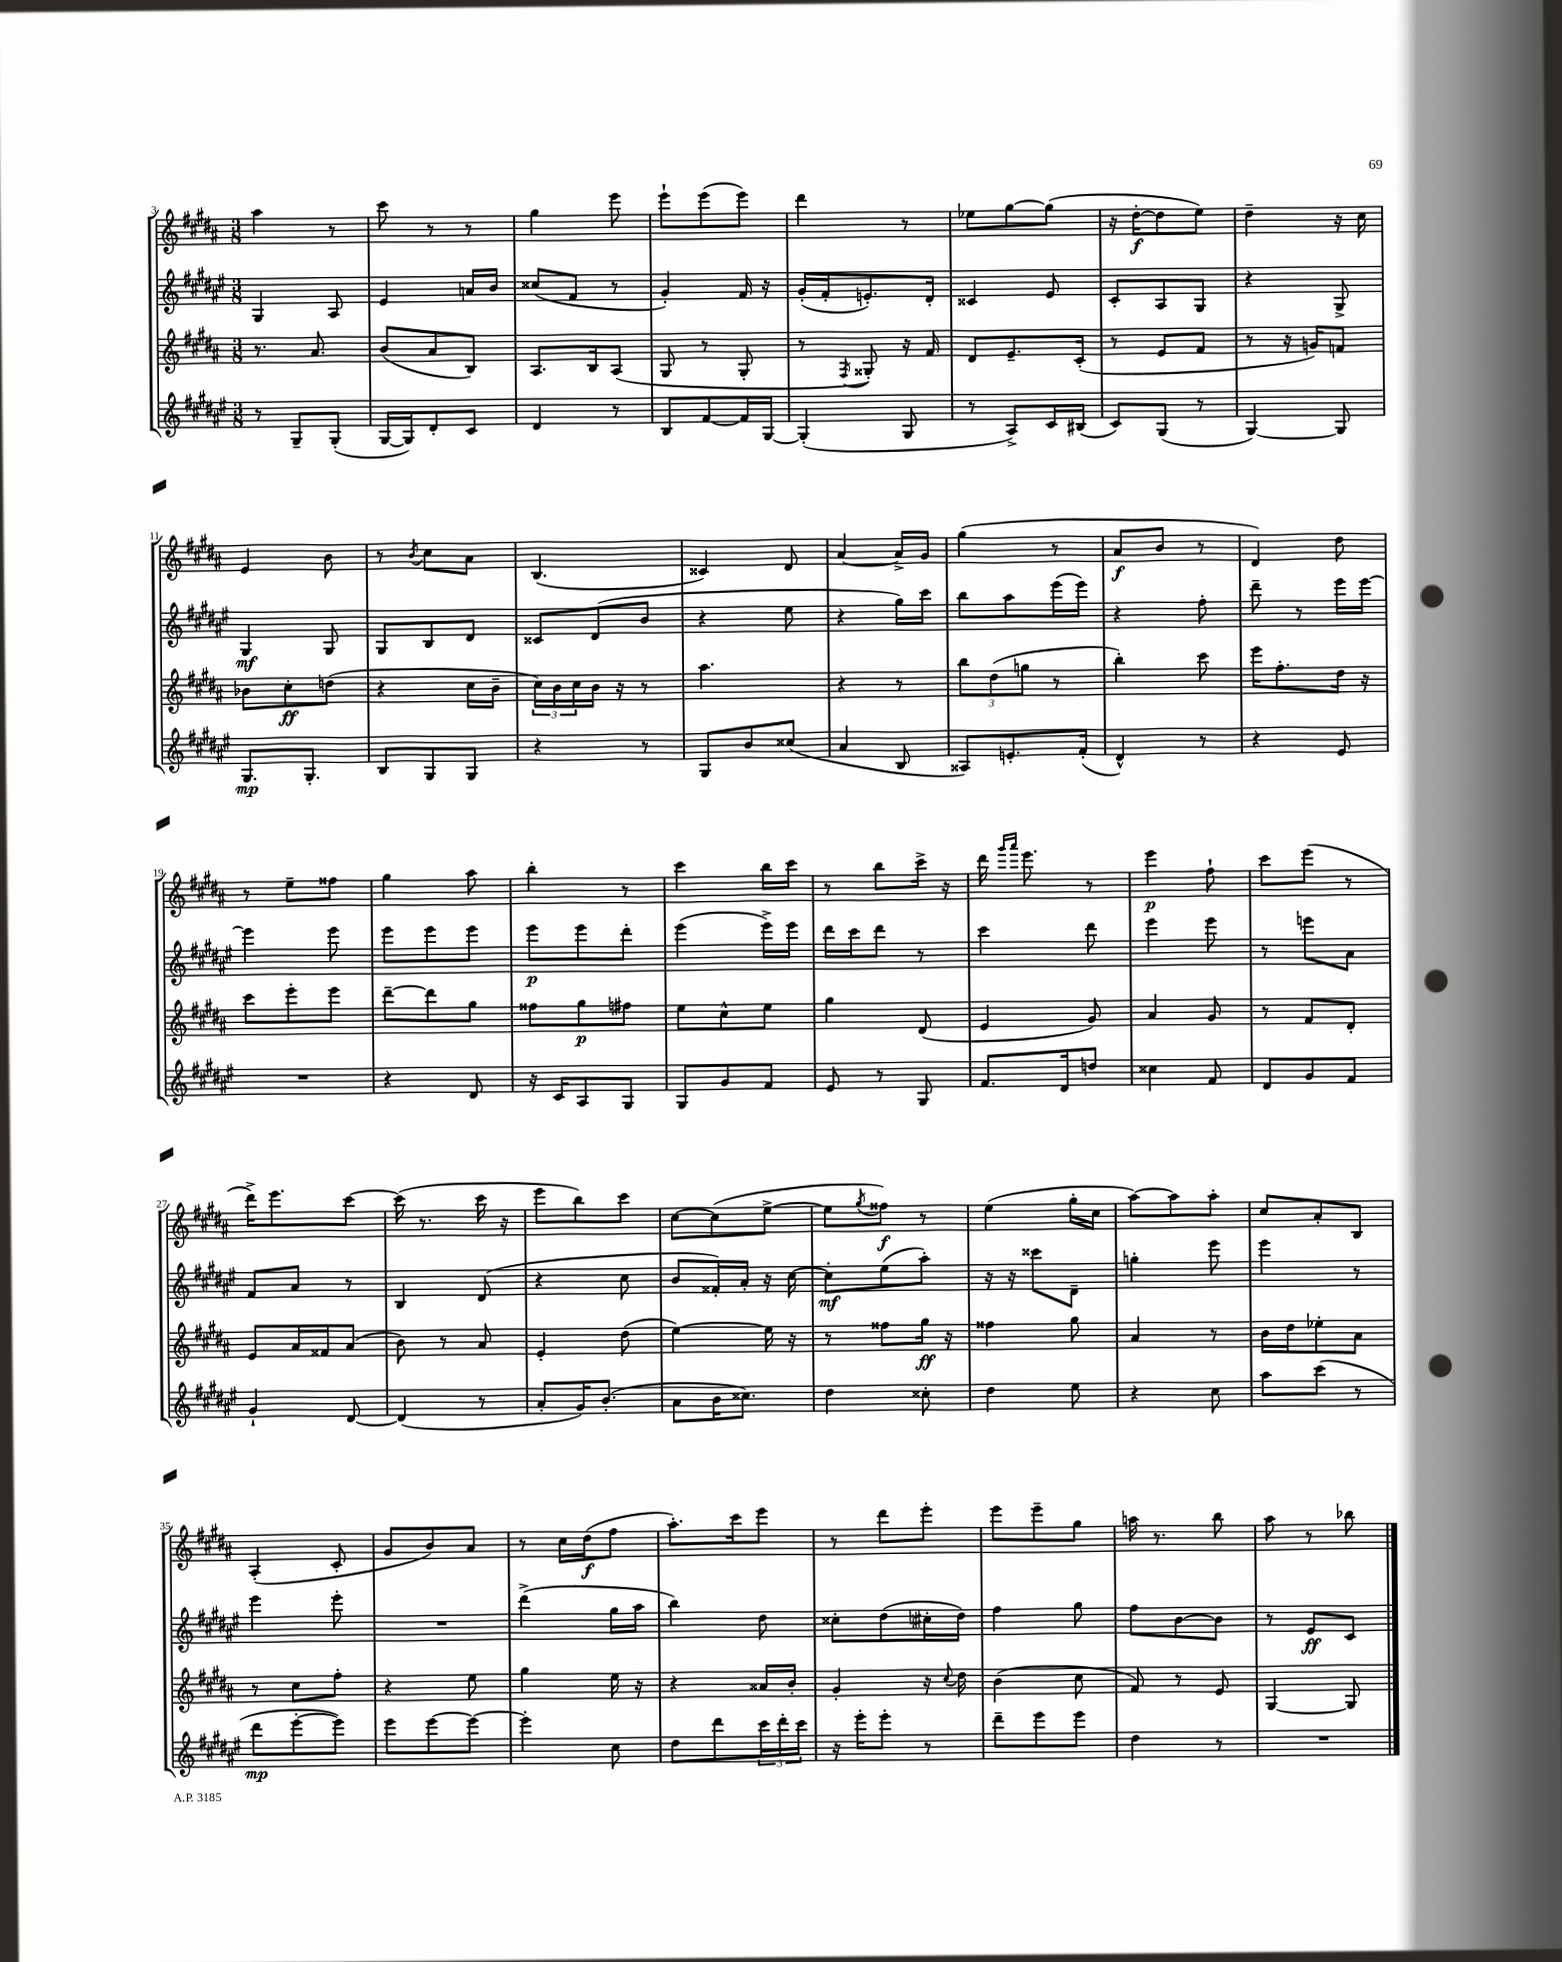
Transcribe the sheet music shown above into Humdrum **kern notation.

**kern	**kern	**kern	**kern
*staff4	*staff3	*staff2	*staff1
*clefG2	*clefG2	*clefG2	*clefG2
*k[f#c#g#d#a#e#]	*k[f#c#g#d#a#]	*k[f#c#g#d#a#e#]	*k[f#c#g#d#a#]
*M3/8	*M3/8	*M3/8	*M3/8
8r	8.r	4G#/	4aa#\
8G#~/L	.	.	.
.	8.a#/	.	.
(8G#'/J	.	8A#/	8r
=	=	=	=
[16G#/LL	(8b/L	4e#/	8ccc#\
16G#/]J)	.	.	.
8d#'/	8a#/	.	8r
8c#/J	8B/J)	16a/LL	8r
.	.	16b/JJ	.
=	=	=	=
4d#/	8.A#/L	(8cc##/L	4gg#\
.	.	8f#/J	.
.	16B/k	.	.
8r	(8A#/J	8r	8eee\
=	=	=	=
8B/L	8G#/	4g#'/)	8eee`\L
[8f#/	8r	.	(8eee\
16f#/]L	8G#'/	16f#/	8eee\J)
[16G#/JJ	.	16r	.
=	=	=	=
(4G#'/]	8r	(16g#'/LL	4ddd#\
.	.	16f#'/J	.
.	8qF#/	.	.
.	8G##'/)	8.e'/)	.
8G#/	16r	.	8r
.	16f#/	16d#'/Jk	.
=	=	=	=
8r	8d#/L	4c##/	8ee-\L
8A#^/L)	8.e~/	.	[8gg#\
16c#/L	.	8e#/	(8gg#\]J
(16B#/JJ	(16c#'/Jk	.	.
=	=	=	=
8c#/L)	8r	8c#'/L	16r
.	.	.	[16dd#'\LK
(8G#/J	8e/L	8A#/	8dd#\]
8r	8f#/J	8G#/J	8ee\J)
=	=	=	=
[4G#/)	8r	4r	4dd#~\
.	16r	.	.
.	16g/LK)	.	.
8G#/]	8f/J	8G#^/	16r
.	.	.	16cc#\
=	=	=	=
8.G#/L	8b-\L	4G#/	4e/
.	8cc#'\	.	.
8.G#'/J	.	.	.
.	(8dd\J	8G#/	8b\
=	=	=	=
8B/L	4r	8G#/L	8r
.	.	.	8qb/
8G#/	.	8B/	8cc#\L
8G#/J	16cc#\LL	8d#/J	8a#\J
.	16b~\JJ	.	.
=	=	=	=
4r	24cc#\LL)	8c##/L	(4.B/
.	24b\	.	.
.	24cc#\	.	.
.	16b\JJ	(8d#/	.
.	16r	.	.
8r	8r	8b/J	.
=	=	=	=
8G#/L	4.aa#\	4r	4c##/)
8b/	.	.	.
(8cc##/J	.	8ee#\	8d#/
=	=	=	=
4a#/	4r	4r	[4a#/
8B/	8r	16gg#\LL)	16a#^/]LL
.	.	16ccc#\JJ	16g#/JJ
=	=	=	=
8A##/L)	12bb\L	8bb\L	(4gg#\
.	(12dd#\	.	.
8.e'/	.	8aa#\	.
.	12gg\J	.	.
.	8r	(16eee#\L	8r
(16f#'/Jk	.	16eee#\JJ)	.
=	=	=	=
4d#^^/)	4bb'\)	4r	8a#/L
.	.	.	8b/J
8r	8ccc#\	8ff#'\	8r
=	=	=	=
4r	16eee\LK	8ddd#~\	4d#/)
.	8.ff#'\	.	.
.	.	8r	.
8e#/	16dd#\Jk	16eee#\LL	8dd#\
.	16r	[16eee#\JJ	.
=	=	=	=
4.r	8ccc#\L	4eee#\]	8r
.	8eee'\	.	8ee~\L
.	8eee\J	8eee#\	8ff##\J
=	=	=	=
4r	[8ddd#~\L	8eee#\L	4gg#\
.	8ddd#\]	8eee#\	.
8d#/	8gg#\J	8eee#\J	8aa#\
=	=	=	=
16r	8ff##\L	8eee#\L	4bb'\
16c#/LK	.	.	.
8A#/	8gg#\	8eee#\	.
8G#/J	8ff#\J	8ddd#'\J	8r
=	=	=	=
8G#/L	8ee\L	(4eee#\	4ccc#\
8g#/	8cc#^^\	.	.
8f#/J	8ee\J	16eee#^\LL)	16bb\LL
.	.	16eee#\JJ	16ccc#\JJ
=	=	=	=
8e#/	4gg#\	16ddd#\LL	8r
.	.	16ccc#\J	.
8r	.	8ddd#\J	8bb\L
8G#/	(8d#/	8r	16ccc#^\Jk
.	.	.	16r
=	=	=	=
8.f#/L	4e/	4ccc#\	16ddd#\
.	.	.	16qqggg#/LL
.	.	.	16qqaaa#/JJ
.	.	.	8.eee\
16d#/k	.	.	.
8dd/J	8g#/)	8ddd#\	8r
=	=	=	=
4cc##\	4a#/	4eee#\	4eee\
8f#/	8g#/	8eee#\	8ff#`\
=	=	=	=
8d#/L	8r	8r	8ccc#\L
8g#/	8f#/L	8eee\L	(8eee\J
8f#/J	8d#'/J	8a#\J	8r
=	=	=	=
4g#`/	8e/L	8f#/L	16ddd#^\LK)
.	.	.	8.eee\
.	16a#/L	8a#/J	.
.	16f##/J	.	.
[8d#/	(8a#/J	8r	[8ccc#\J
=	=	=	=
(4d#/]	8b\)	4B/	(16ccc#\]
.	.	.	8.r
.	8r	.	.
8r	8a#/	(8d#/	16ccc#\
.	.	.	16r
=	=	=	=
8a#'/L	4e'/	4r	8eee\L
16g#/K)	.	.	8bb\)
(8.b'/J	.	.	.
.	(8dd#\	8cc#\	8ccc#\J
=	=	=	=
8a#\L	[4ee\)	8b/L	[8cc#\L
16b\K	.	16f##'/L)	(8cc#\]
8.cc##\J)	.	16a#'/JJ	.
.	16ee\]	16r	[8ee^\J
.	16r	[16cc#\	.
=	=	=	=
4dd#\	8r	8cc#'\]L	8ee\]L
.	.	.	8qgg#/
.	8ff##\L	(8ee#\	8ff##\J)
8cc##'\	16gg#\Jk	8aa#'\J)	8r
.	16r	.	.
=	=	=	=
4dd#\	4ff##\	16r	(4ee\
.	.	16r	.
.	.	8ccc##\L	.
8ee#\	8gg#\	8d#~\J	16gg#'\LL
.	.	.	16cc#\JJ
=	=	=	=
4r	4a#/	4gg'\	[8aa#\L)
.	.	.	8aa#\]
8cc#\	8r	8eee#\	8aa#'\J
=	=	=	=
8aa#\L	16b\LL	4eee#\	8cc#/L
.	16dd#\J	.	.
(8ccc#\J	8ee-'\	.	8a#'/
8r	8a#\J	8r	8B/J
=	=	=	=
8ddd#\L	8r	4eee#\	(4A#'/
[8eee#'\	8cc#\L	.	.
8eee#\]J)	8ff#'\J	8eee#'\	8c#'/
=	=	=	=
8eee#\L	4r	4.r	8g#/L
[8eee#\	.	.	8b/)
8eee#\_J	8ee\	.	8a#/J
=	=	=	=
4eee#'\]	4gg#\	(4ddd#^\	8r
.	.	.	16cc#\LL
.	.	.	(16dd#\J
8cc#\	16ee\	16gg#\LL	8ff#\J
.	16r	16aa#\JJ	.
=	=	=	=
8dd#\L	4r	4bb\)	8.aa#'\L)
8ddd#\	.	.	.
.	.	.	16ccc#\k
24ccc#\L	16a##/LL	8dd#\	8eee\J
24ddd#'\	.	.	.
.	16b'/JJ	.	.
24ccc#\JJ	.	.	.
=	=	=	=
16r	4g#'/	8cc##'\L	8r
16eee#'\LK	.	.	.
8eee#'\J	.	(8dd#\	8ddd#\L
8r	16r	16cc#'\L	8eee'\J
.	8qqcc#/	.	.
.	16dd#\	16dd#\JJ)	.
=	=	=	=
8ddd#~\L	(4b\	4ff#\	8eee\L
8eee#\	.	.	8eee~\
8eee#\J	8cc#\	8gg#\	8gg#\J
=	=	=	=
4dd#\	8f#/)	8ff#\L	16aa\
.	.	.	8.r
.	8r	[8b\	.
8r	8e/	8b\]J	8bb\
=	=	=	=
4.r	[4G#/	8r	8aa#\
.	.	8e#/L	8r
.	8G#/]	8c#/J	8bb-\
==	==	==	==
*-	*-	*-	*-
